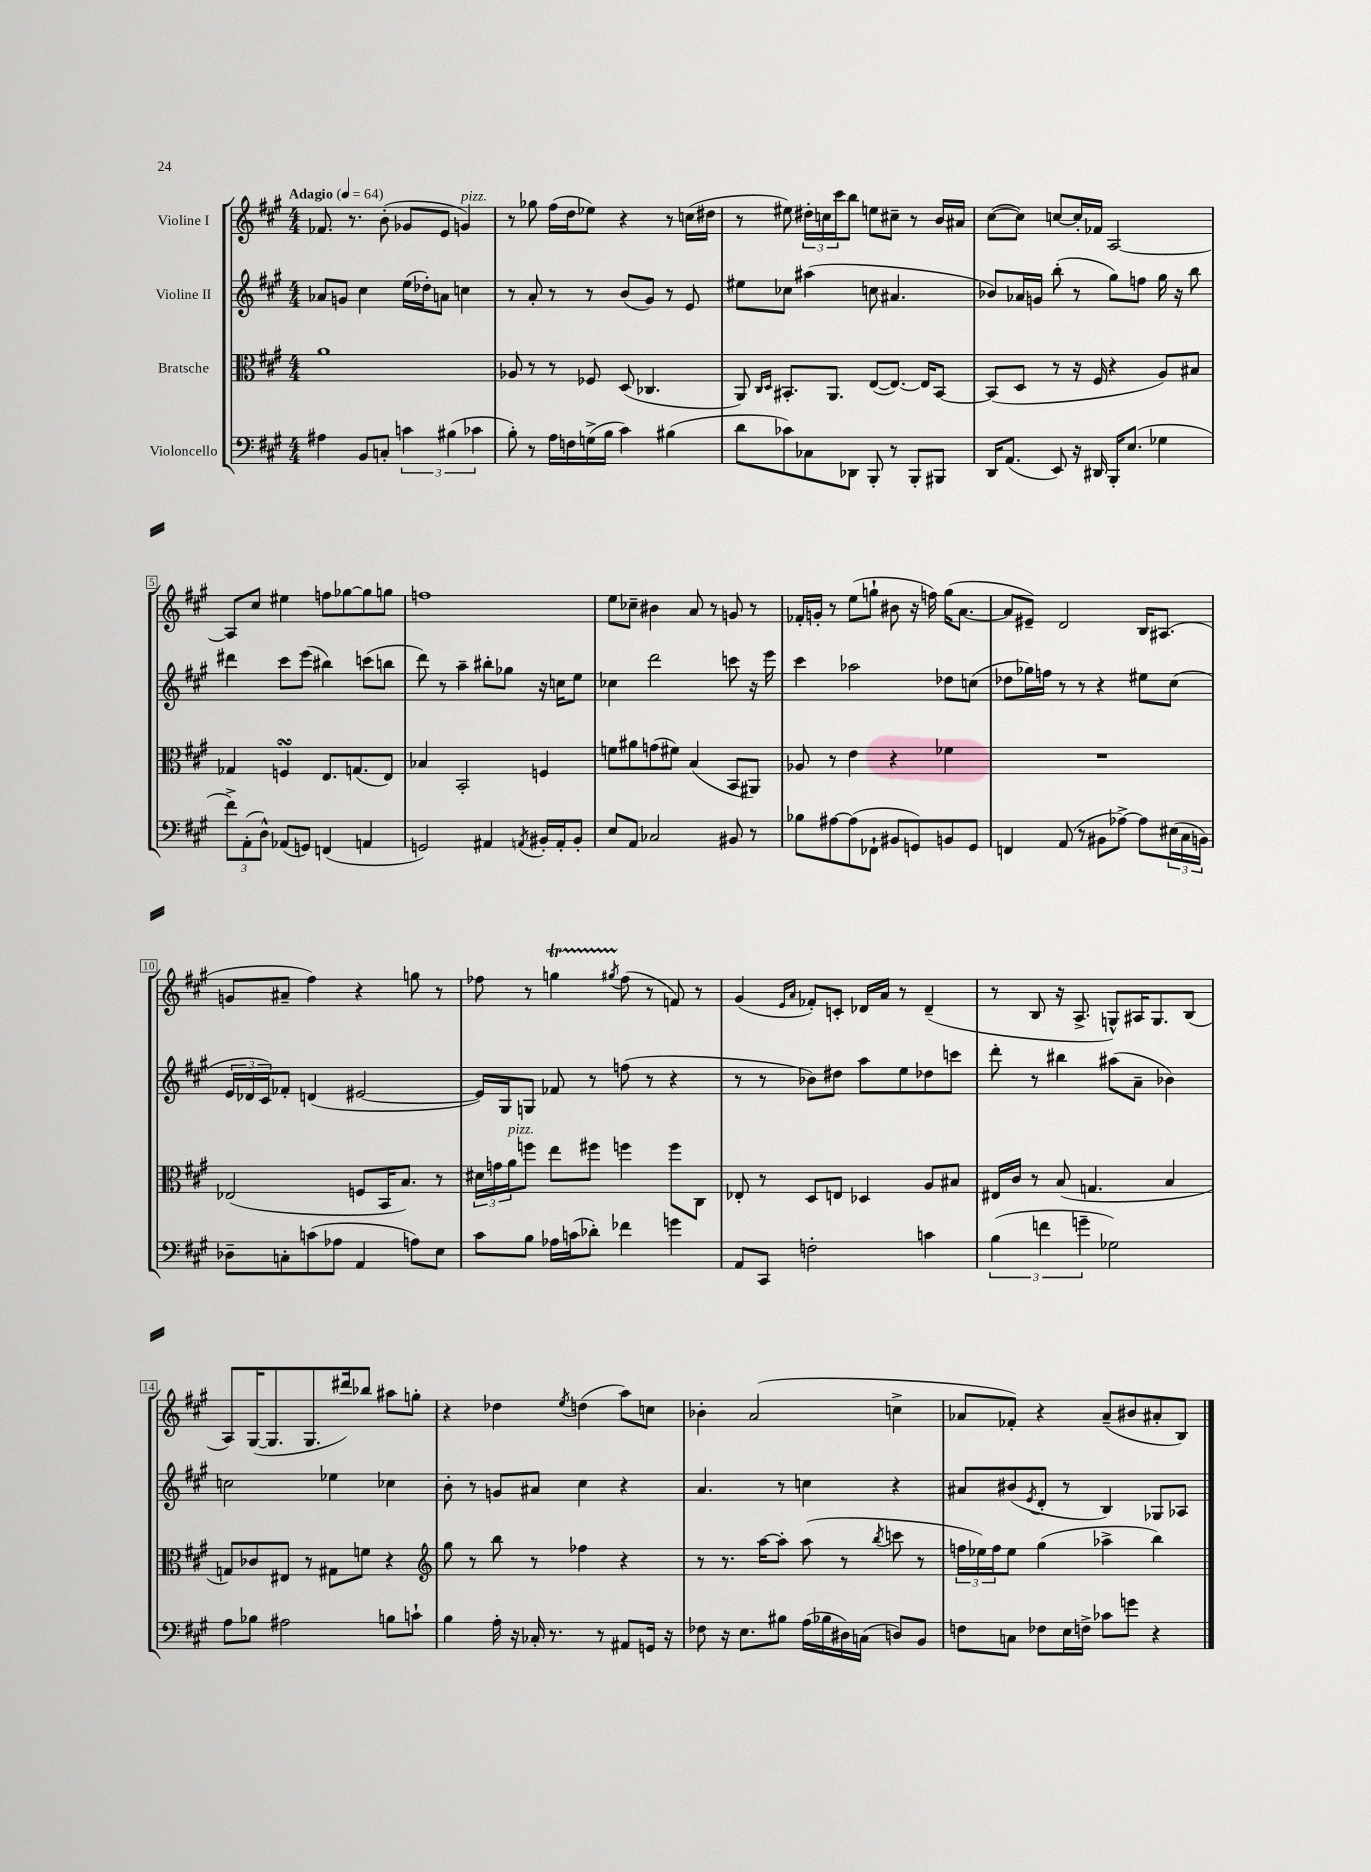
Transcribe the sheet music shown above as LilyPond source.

<<
\new StaffGroup <<
\new Staff = "s0" \with { instrumentName = "Violine I" } {
    \clef treble \key a \major \numericTimeSignature \time 4/4 \tempo "Adagio" 4 = 64
    fes'8. r8. b'8-.( ges'8 e'8 g'4^\markup { \italic "pizz." }) |
    r8 ges''8 fis''16( d''16 ees''8) r4 r8 c''16( dis''16 |
    r8 eis''8) \tuplet 3/2 { dis''16-. c''16 cis'''16 } b''8 e''8 cis''8-- r8 b'16 ais'16 |
    cis''8~( cis''8) c''8~ c''16-. fes'16 a2~ |
    a8 cis''8 eis''4 f''8 ges''8~ ges''8 g''8 |
    f''1 |
    e''8 ces''8-- bis'4 a'8 r8 g'8 r8 |
    fes'16-. g'16-. r8 e''8( g''8-! bis'8 r16 f''16) g''16( a'8.~ |
    a'8 eis'8--) d'2 b16 ais8.( |
    g'8 ais'8-- fis''4) r4 g''8 r8 |
    fes''8 r8 g''4\startTrillSpan \acciaccatura { gis''8 } fes''8\stopTrillSpan( r8 f'8) r8 |
    gis'4( \grace { e'16 a'16 } fes'8-.) c'8-. des'16 a'16 r8 des'4--( |
    r8 b8 r16 a8.-> g8-^) ais16 g8. b8( |
    a8) gis16~( gis8. gis8. dis'''16) bes''8 ais''8 g''8-. |
    r4 des''4 \acciaccatura { e''8 } d''4( a''8) c''8 |
    bes'4-. a'2( c''4-> |
    aes'8 fes'8-.) r4 aes'8--( bis'8 ais'8-. b8) \bar "|." |
}
\new Staff = "s1" \with { instrumentName = "Violine II" } {
    \clef treble \key a \major \numericTimeSignature \time 4/4
    aes'8 g'8 cis''4 e''16( des''16-.) a'8 c''4 |
    r8 a'8-. r8 r8 b'8( gis'8) r8 e'8 |
    eis''8 ces''8 ais''4( c''8 ais'4. |
    bes'8) aes'16 g'16 b''8-.( r8 gis''8) f''8 gis''16 r16 b''8 |
    dis'''4 cis'''8 e'''8( bis''4) c'''8( b''8 |
    d'''8) r8 a''4-- bis''8-. ges''8 r16 c''16 e''8 |
    ces''4 d'''2 c'''8 r16 e'''16 |
    cis'''4 aes''2 des''8 c''8( |
    des''8 ges''16) f''16 r8 r8 r4 eis''8 cis''8( |
    \tuplet 3/2 { e'16 des'16 cis'16) } fes'8-. d'4( eis'2~ |
    eis'16) gis16 g8 fes'8 r8 f''8( r8 r4 |
    r8 r8 bes'8) dis''8 a''8 e''8 des''8 c'''8 |
    d'''8-. r8 bis''4 ais''8( a'8-- bes'4) |
    c''2 ees''4 ces''4 |
    b'8-. r8 g'8 ais'8 cis''4 r4 |
    a'4. r8 c''4 r4 |
    ais'8 bis'8( \acciaccatura { e'8 } d'8-. r8 b4) ges8 aes8 \bar "|." |
}
\new Staff = "s2" \with { instrumentName = "Bratsche" } {
    \clef alto \key a \major \numericTimeSignature \time 4/4
    a'1 |
    aes8 r8 r8 fes8 d8( ces4. |
    a,8) \grace { cis16 d16 } bis,8.-. a,8. e8~( e8.~) e16 bis,8~ |
    bis,8( d8 r8 r16 fis16 r4 a8) bis8 |
    ges4 f4\turn e8. g8.( e8) |
    bes4 b,2-. f4 |
    f'8 ais'8 g'8( fis'8) b4( b,8 ais,8) |
    aes8 r8 e'4 r4 fes'4 |
    R1 |
    ees2( f8 b,16 b8.) r8 |
    \tuplet 3/2 { dis'16 g'16 a'16^\markup { \italic "pizz." } } f''8 e''8 fis''8 f''4 f''8 cis8 |
    ees8-. r8 d8 e8 des4 a8 bis8 |
    eis16 cis'16 r8 b8( g4. b4 |
    g8) ces'8 eis8 r8 gis8 f'8 r4 |
    \clef treble gis''8 r8 b''8 r8 fes''4 r4 |
    r8 r8. a''16~ a''8-. a''8( r8 \acciaccatura { b''8 } c'''8 r8 |
    \tuplet 3/2 { f''16 ees''16) f''16 } ees''8 gis''4( aes''4-> b''4) \bar "|." |
}
\new Staff = "s3" \with { instrumentName = "Violoncello" } {
    \clef bass \key a \major \numericTimeSignature \time 4/4
    ais4 b,8 c8-. \tuplet 3/2 { c'4 bis4( ces'4 } |
    b8-.) r8 a16 f16 g16->( b16 cis'4) bis4( |
    d'8 ces'8) ces8 des,8 b,,8-. r8 b,,8-. bis,,8 |
    d,16 a,8.( e,8) r16 dis,16 b,,16-. e8.( ges4 |
    \tuplet 3/2 { fis'8->) a,8-.( d8-^) } aes,8( g,8) f,4( a,4 |
    g,2) ais,4 \acciaccatura { a,8 } bis,16-. a,16-. bis,8-. |
    e8 a,8 ces2 bis,8 r8 |
    bes8 ais8~ ais8( fes,8-! bis,8 g,8) b,8 g,8 |
    f,4 a,8( r8 bis,8 aes8~->) aes8 \tuplet 3/2 { eis16( cis16 b,16) } |
    des8-- c8-. c'8( aes8 a,4 a8) e8 |
    cis'8 b8 aes16 c'16( des'8-.) fes'4 g'4 |
    a,8 cis,8 f2-. c'4 |
    \tuplet 3/2 { b4( f'4 g'4-- } ges2) |
    a8 bes8 ais2 b8 c'8-! |
    b4 a16-. r16 ces16-. r8. r8 ais,8 g,16 r16 |
    fes8 r16 e8. bis8 a16( bes16 dis16) c16( d8) b,8 |
    f8 c8 fes8 e16 f16-> ces'8 g'8 r4 \bar "|." |
}
>>
>>
\layout { \context { \Score \override BarNumber.stencil = #(make-stencil-boxer 0.1 0.3 ly:text-interface::print) } }
